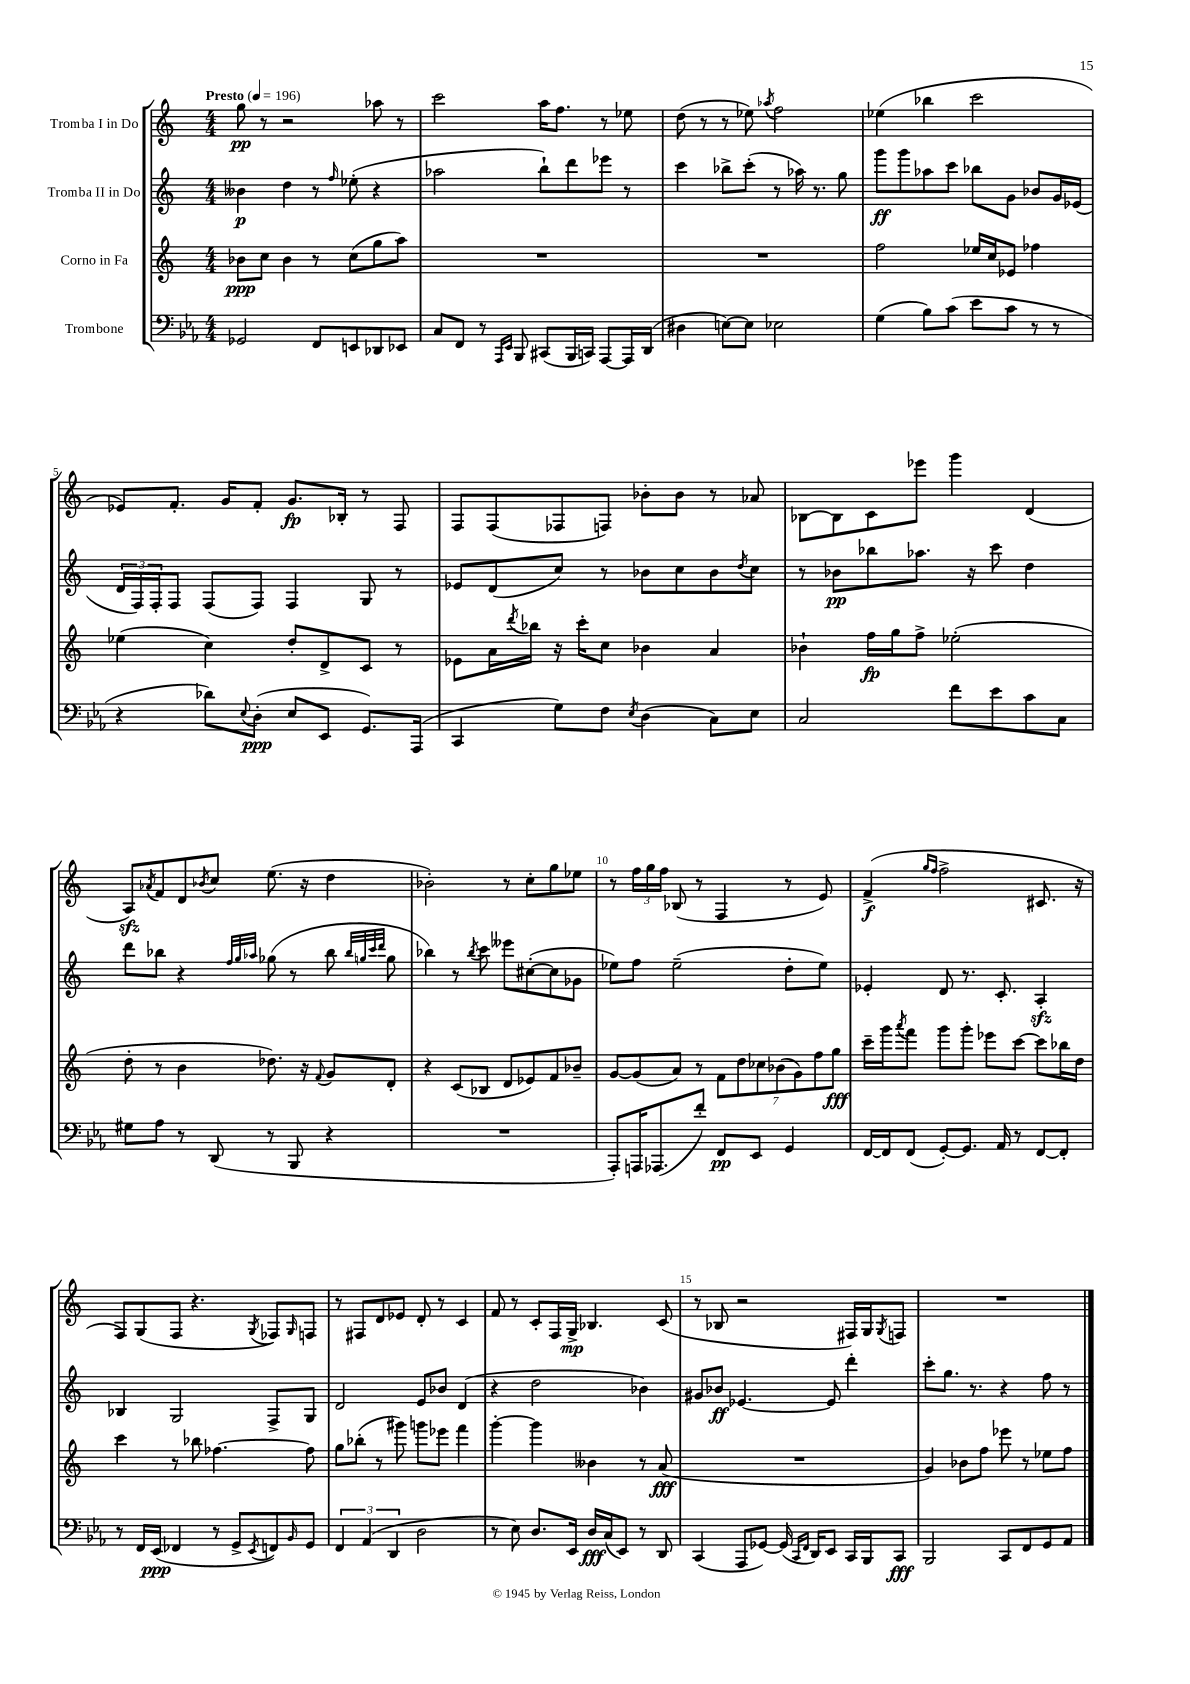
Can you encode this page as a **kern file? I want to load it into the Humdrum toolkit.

**kern	**kern	**kern	**kern
*staff4	*staff3	*staff2	*staff1
*clefF4	*clefG2	*clefG2	*clefG2
*k[b-e-a-]	*k[]	*k[]	*k[]
*M4/4	*M4/4	*M4/4	*M4/4
*MM196	*MM196	*MM196	*MM196
2GG-/	8b-\L	4b--\	8gg\
.	8cc\J	.	8r
.	4b-\	4dd\	2r
8FF/L	8r	8r	.
.	.	16qqff/	.
8EE/	(8cc\L	(8ee-'\	.
8DD-/	8gg\	4r	8aa-\
8EE-/J	8aa\J)	.	8r
=	=	=	=
8C/L	1r	2aa-\	2ccc\
8FF/J	.	.	.
8r	.	.	.
16qqAAA-/LL	.	.	.
16qqEE-/JJ	.	.	.
8BBB-/	.	.	.
(8CC#/L	.	8bb`\L)	16aa\LK
.	.	.	8.ff\J
16BBB-/L	.	8ddd\	.
16CC/JJ)	.	.	.
[8AAA-/L	.	8eee-\J	8r
16AAA-/]L	.	8r	8ee-\
(16DD/JJ	.	.	.
=	=	=	=
4D#\	1r	4ccc\	(8dd\
.	.	.	8r
[8E\L)	.	8bb-^\L	8r
8E\]J	.	(8ccc'\J	8ee-\)
.	.	.	8qaa-/
2E-\	.	8r	2ff\
.	.	16aa-\)	.
.	.	8.r	.
.	.	8gg\	.
=	=	=	=
(4G\	2ff\	8ggg\L	(4ee-\
.	.	8ggg\	.
8B-\L)	.	8aa-\	4bb-\
(8c\J	.	8ccc\J	.
8e-\L	16ee-/LL	8bb-\L	2ccc\
.	16cc/J	.	.
8c\J	8e-/J	8g\J	.
8r	4ff-\	8b-/L	.
8r	.	16g/L	.
.	.	(16e-/JJ	.
=	=	=	=
4r	(4ee-\	24d/LL	8e-/L)
.	.	24F/)	.
.	.	24F'/J	.
.	.	8F/J	8.f'/J
8d-\L)	4cc\)	(8F/L	.
.	.	.	16g/LK
8qqE-/	.	.	.
(8D'\J	.	8F/J)	8f'/J
8E-/L	8dd'/L	4F/	8.g/L
8EE-/J	8d^/	.	.
.	.	.	16B-'/Jk
8.GG/L)	8c/J	8G/	8r
.	8r	8r	8F/
(16AAA-/Jk	.	.	.
=	=	=	=
4CC/	8e-\L	8e-/L	8F/L
.	16a\L	(8d/	(8F/
.	8qddd/	.	.
.	16bb-\JJ	.	.
8G\L)	16r	8cc/J)	8F-/
.	16ccc'\LK	.	.
8F\J	8cc\J	8r	8F/J)
8qE-/	.	.	.
(4D\	4b-\	8b-\L	8b-'\L
.	.	8cc\	8b-\J
8C\L)	4a/	8b-\	8r
.	.	8qdd/	.
8E-\J	.	8cc\J	8a-/
=	=	=	=
2C/	4b-`\	8r	[8B-\L
.	.	8b-\L	8B-\]
.	16ff\LL	8bb-\	8c\
.	16gg\J	.	.
.	8ff^\J	8.aa-\J	8eee-\J
8f\L	(2ee-'\	.	4ggg\
.	.	16r	.
8e-\	.	8ccc\	.
8c\	.	4dd\	(4d/
8C\J	.	.	.
=	=	=	=
8G#\L	8dd'\	8ddd\L	8A/L)
.	.	.	8qa-/
8A-\J	8r	8bb-\J	8f/
8r	4b\	4r	8d/
.	.	.	8qb-/
(8DD/	.	.	8cc/J
.	.	32qqff/LLL	.
.	.	32qqgg/	.
.	.	32qqaa-/JJJ	.
8r	8.dd-\)	(8gg-\	(8.ee\
8BBB-/	.	8r	.
.	16r	.	16r
.	8qqf/	.	.
4r	8g/L	8bb-\	4dd\
.	.	32qqbb-/LLL	.
.	.	32qqgg/	.
.	.	32qqccc/	.
.	.	32qqddd/JJJ	.
.	8d'/J	8gg\	.
=	=	=	=
1r	4r	4bb-\)	2b-'\)
.	(8c/L	8r	.
.	.	8qbb-/	.
.	8B-/J	8ccc\	.
.	8d/L	8eee--\L	8r
.	8e-/)	([8cc#'\	8cc'\L
.	8f/	8cc#\]	8gg\
.	8b-~/J	8g-\J	8ee-\J
=	=	=	=
8AAA-'/L)	[8g/L	8ee-\L)	8r
16AAA/K	(8g/]	8ff\J	24ff\LL
.	.	.	24gg\
(8.AAA-/	.	.	.
.	.	.	24ff\JJ
.	8a/J)	(2ee-~\	(8B-/
8f'/J)	8r	.	8r
8FF/L	14f\L	.	4F/
.	14dd\	.	.
8EE-/J	.	.	.
.	14cc-\	.	.
.	(14b-\	.	.
4GG/	.	8dd'\L	8r
.	14g\)	.	.
.	14ff\	.	.
.	.	8ee-\J)	8e/)
.	14gg\J	.	.
=	=	=	=
[16FF/LL	16ccc~\LL	4e-'/	(4f^/
16FF/]J	16ggg\J	.	.
.	8qaaa/	.	.
(8FF/J	8fff\J	.	.
.	.	.	16qqgg/LL
.	.	.	16qqff/JJ
[8GG'/L)	8ggg\L	8d/	2ff^\
8.GG/]J	8ggg'\J	8.r	.
.	8eee-\L	.	.
16AA-/	.	8.c'/	.
8r	[8ccc\J	.	.
[8FF/L	8ccc\]L	4A'/	8.c#/
8FF'/]J	16bb-\L	.	.
.	16dd\JJ	.	16r
=	=	=	=
8r	4ccc\	4B-/	8F/L)
16FF/LL	.	.	(8G/
(16EE-/JJ	.	.	.
4FF-/	8r	2G/	8F/J
.	8bb-\	.	4.r
8r	[4.ff-\	.	.
8GG^/L	.	.	.
8qEE-/	.	.	8qG/
8FF/)	.	8F^/L	8F-/L)
16qqBB-/	.	.	16qqG/
8GG/J	8ff-\]	8G/J	8F/J
=	=	=	=
6FF/	8gg\L	2d/	8r
.	(8bb-'\J	.	8F#/L
(6AA-/	.	.	.
.	8r	.	8d/
6DD/	.	.	.
.	8ggg#\)	.	8e-/J
2D\	8ggg\L	8e/L	8d'/
.	8eee-\J	8b-/J	8r
.	4fff\	(4d/	4c/
=	=	=	=
8r	[4ggg'\	4r	8f/
8E-\)	.	.	8r
8.D/L	4ggg\]	2dd\	8c'/L
.	.	.	16F/L
16EE-/Jk	.	.	16G^/JJ
16D/LL	4b--\	.	4.B-/
(16C/J	.	.	.
8EE-/J)	.	.	.
8r	8r	4b-\)	.
8DD/	(8a/	.	(8c/
=	=	=	=
(4CC/	1r	8g#/L	8r
.	.	8b-/J	8B-/
8AAA-/L	.	[4.e-/	2r
[8GG-/J)	.	.	.
(16GG-/]	.	.	.
16qqCC/LL	.	.	.
16qqFF/JJ	.	.	.
16DD/LK)	.	.	.
8EE-/J	.	8e-/]	.
16CC/LL	.	4ddd'\	16F#/LL)
16BBB-/J	.	.	16G/J
.	.	.	8qG/
8CC/J	.	.	8F/J
=	=	=	=
2BBB-/	4g/)	8ccc'\L	1r
.	.	8.gg\J	.
.	8b-\L	.	.
.	.	8.r	.
.	8ff\J	.	.
8CC/L	8eee-\	4r	.
8FF/	8r	.	.
8GG/	8ee-\L	8ff\	.
8AA-/J	8ff\J	8r	.
==	==	==	==
*-	*-	*-	*-
